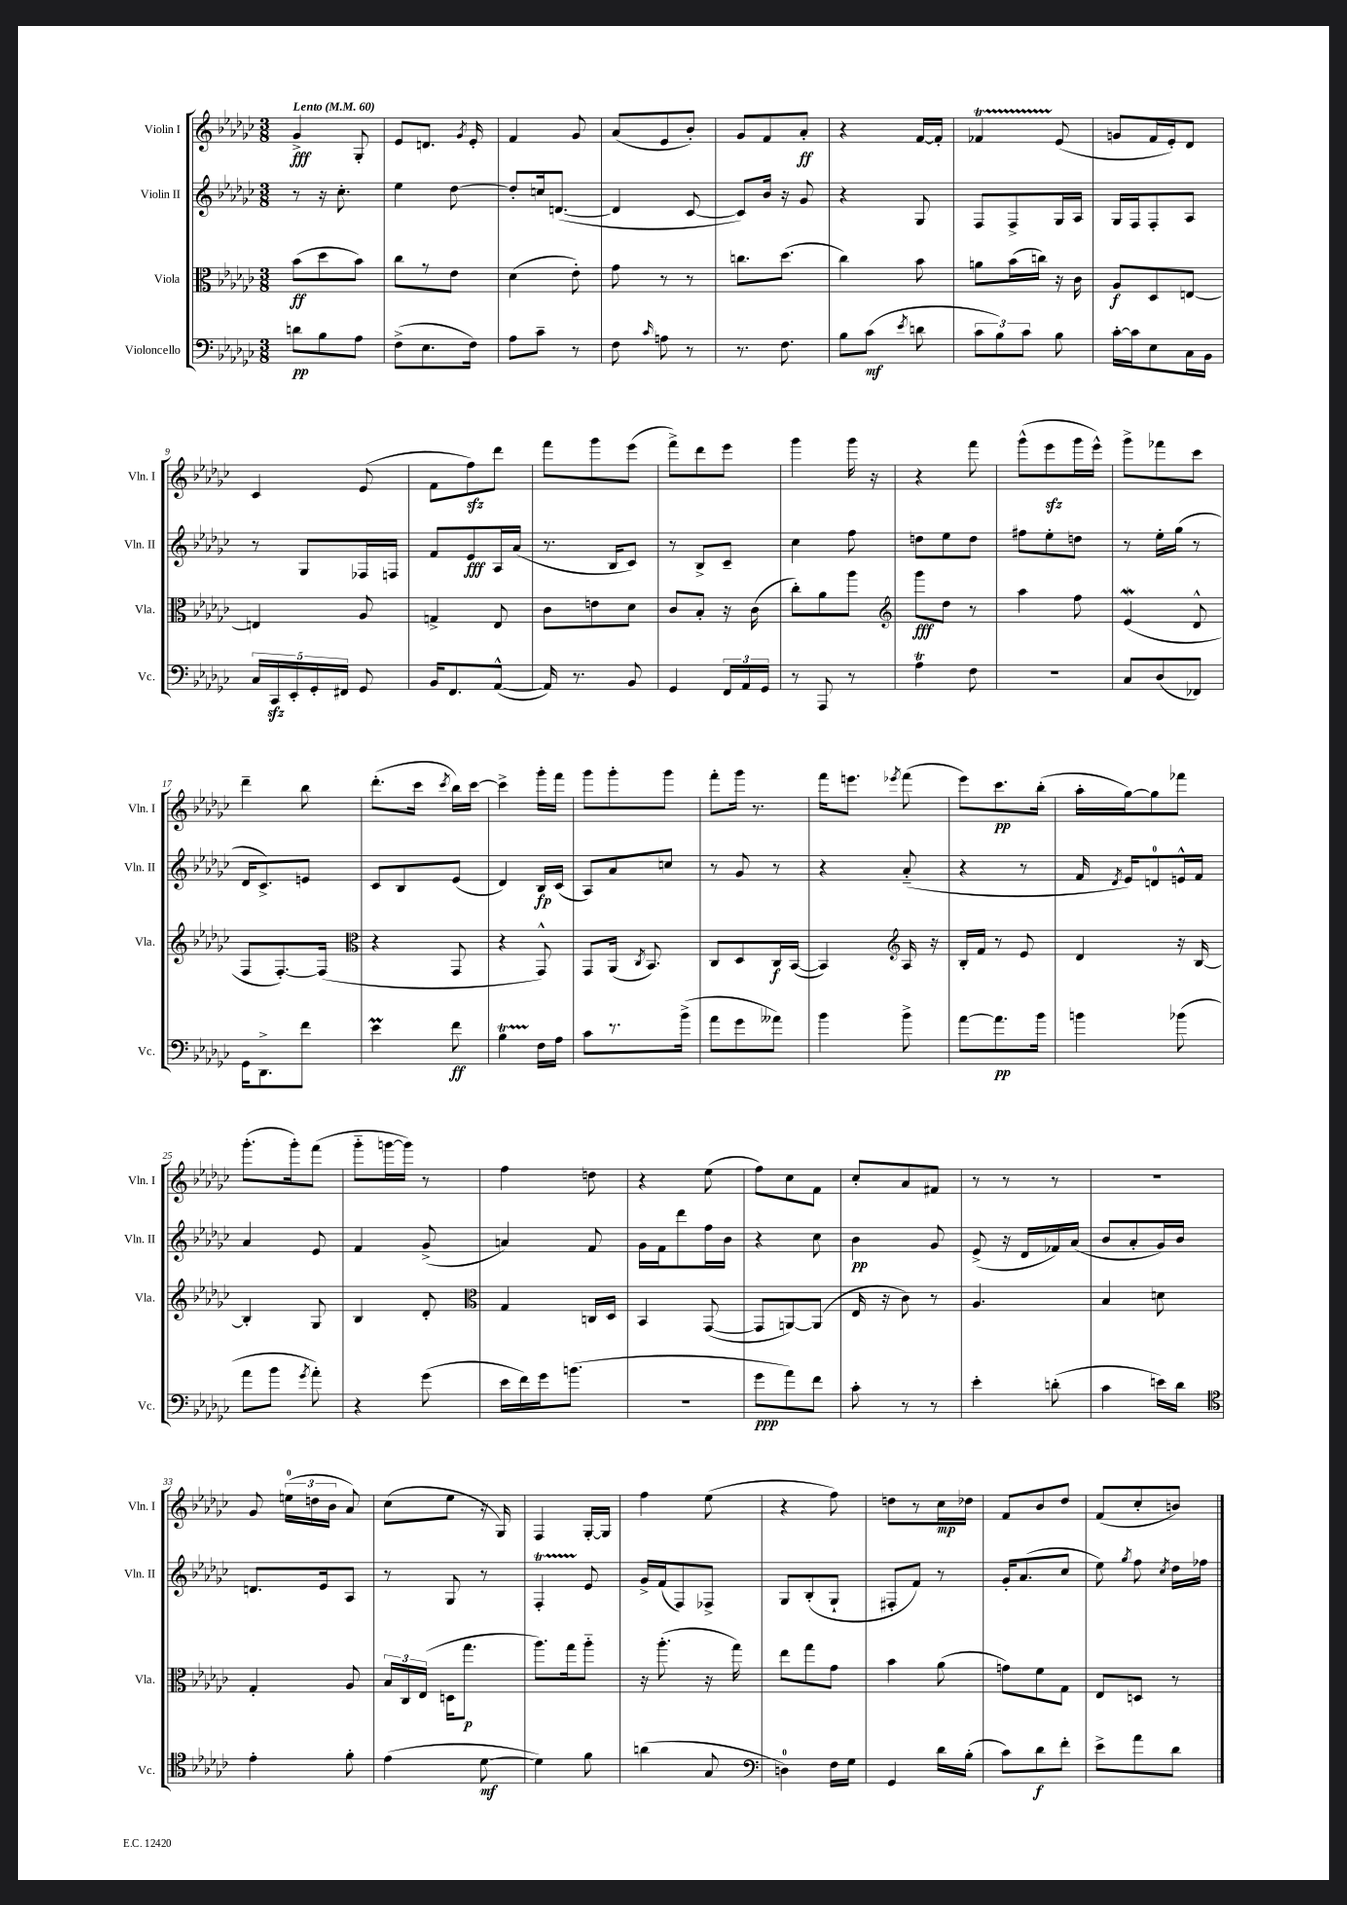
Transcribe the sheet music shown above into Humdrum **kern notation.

**kern	**dynam	**kern	**dynam	**kern	**dynam	**kern	**dynam
*part4	*part4	*part3	*part3	*part2	*part2	*part1	*part1
*staff4	*staff4	*staff3	*staff3	*staff2	*staff2	*staff1	*staff1
*I"Violoncello	*	*I"Viola	*	*I"Violin II	*	*I"Violin I	*
*I'Vc.	*	*I'Vla.	*	*I'Vln. II	*	*I'Vln. I	*
*clefF4	*	*clefC3	*	*clefG2	*	*clefG2	*
*k[b-e-a-d-g-c-]	*	*k[b-e-a-d-g-c-]	*	*k[b-e-a-d-g-c-]	*	*k[b-e-a-d-g-c-]	*
*M3/8	*	*M3/8	*	*M3/8	*	*M3/8	*
*MM60	*	*MM60	*	*MM60	*	*MM60	*
=1	=1	=1	=1	=1	=1	=1	=1
!	!	!	!	!	!	!LO:TX:a:B:t=Lento	!
8dn\L	pp	(8b-\L	ff	8r	.	4g-^/	fff
8B-\	.	8dd-\	.	16r	.	.	.
.	.	.	.	8.cc-'\	.	.	.
8A-\J	.	8b-\J)	.	.	.	8G-'/	.
=2	=2	=2	=2	=2	=2	=2	=2
(8F^\L	.	8cc-\L	.	4ee-\	.	8e-/L	.
8.E-\	.	8r	.	.	.	8.dn/J	.
.	.	8e-\J	.	[8dd-\	.	.	.
.	.	.	.	.	.	8qg-/	.
16F\Jk)	.	.	.	.	.	16e-'/	.
=3	=3	=3	=3	=3	=3	=3	=3
8A-\L	.	(4d-\	.	8dd-'/L]	.	4f/	.
8c-~\J	.	.	.	16ccn/k	.	.	.
.	.	.	.	([8.dn/J	.	.	.
8r	.	8e-'\)	.	.	.	8g-/	.
=4	=4	=4	=4	=4	=4	=4	=4
8F\	.	8g-\	.	4d/]	.	(8a-/L	.
16qqc-/	.	.	.	.	.	.	.
8An\	.	8r	.	.	.	8e-/	.
8r	.	8r	.	[8c-/	.	8b-'/J)	.
=5	=5	=5	=5	=5	=5	=5	=5
8.r	.	8.ccn\L	.	8c-/L])	.	8g-/L	.
.	.	.	.	16b-/Jk	.	8f/	.
8.F\	.	(8.dd-\J	.	16r	.	.	.
.	.	.	.	8g-/	.	8a-'/J	ff
=6	=6	=6	=6	=6	=6	=6	=6
8B-\L	.	4cc-\)	.	4r	.	4r	.
(8c-\J	mf	.	.	.	.	.	.
8qe-/	.	.	.	.	.	.	.
8dn\	.	8b-\	.	8G-/	.	[16f/LL	.
.	.	.	.	.	.	16f'/JJ]	.
=7	=7	=7	=7	=7	=7	=7	=7
12c-\L	.	8an\L	.	8F/L	.	4f-XT/	.
12B-\)	.	.	.	.	.	.	.
.	.	(16b-\L	.	8F^/	.	.	.
12c-\J	.	.	.	.	.	.	.
.	.	16ccn\JJ)	.	.	.	.	.
8B-\	.	16r	.	16G-/L	.	(8e-/	.
.	.	16c-\	.	16A-/JJ	.	.	.
=8	=8	=8	=8	=8	=8	=8	=8
[16c-'\LL	.	8A-/L	f	16G-/LL	.	8gn/L	.
16c-\J]	.	.	.	16F/J	.	.	.
8E-\	.	8D-/	.	8F'/	.	16f/L	.
.	.	.	.	.	.	16e-'/J)	.
16C-\L	.	[8En/J	.	8A-/J	.	8d-/J	.
16BB-\JJ	.	.	.	.	.	.	.
!!LO:LB:g=z
=9	=9	=9	=9	=9	=9	=9	=9
20C-/LL	.	4En/]	.	8r	.	4c-/	.
20CC-zz/	.	.	.	.	.	.	.
20EE-'/	.	.	.	.	.	.	.
.	.	.	.	8G-/L	.	.	.
20GG-'/	.	.	.	.	.	.	.
20FF#X/JJ	.	.	.	.	.	.	.
8GG-/	.	8A-/	.	16F-X/L	.	(8e-/	.
.	.	.	.	16Fn/JJ	.	.	.
=10	=10	=10	=10	=10	=10	=10	=10
16BB-/KL	.	4Gn^/	.	8f/L	.	8f\L	.
8.FF/	.	.	.	.	.	.	.
.	.	.	.	8e-/	fff	8ffzz\)	.
([8AA-^^/J	.	8E-/	.	16A-/L	.	8ddd-\J	.
.	.	.	.	(16a-/JJ	.	.	.
=11	=11	=11	=11	=11	=11	=11	=11
16AA-/])	.	8c-\L	.	8.r	.	8fff\L	.
8.r	.	.	.	.	.	.	.
.	.	8en\	.	.	.	8ggg-\	.
.	.	.	.	16B-/KL	.	.	.
8BB-/	.	8d-\J	.	8c-/J)	.	(8eee-\J	.
=12	=12	=12	=12	=12	=12	=12	=12
4GG-/	.	8c-/L	.	8r	.	8fff^\L)	.
.	.	8B-'/J	.	8B-^/L	.	8ddd-\	.
24FF/LL	.	16r	.	8c-~/J	.	8eee-\J	.
24AA-/	.	.	.	.	.	.	.
.	.	(16c-\	.	.	.	.	.
24GG-/JJ	.	.	.	.	.	.	.
=13	=13	=13	=13	=13	=13	=13	=13
8r	.	8cc-'\L)	.	4cc-\	.	4ggg-\	.
8AAA-/	.	8a-\	.	.	.	.	.
8r	.	8aa-\J	.	8ff\	.	16ggg-\	.
.	.	.	.	.	.	16r	.
=14	=14	=14	=14	=14	=14	=14	=14
*	*	*clefG2	*	*	*	*	*
4A-T\	.	8ggg-\L	fff	8ddn\L	.	4r	.
.	.	8dd-\J	.	8ee-\	.	.	.
8F\	.	8r	.	8dd\J	.	8fff\	.
=15	=15	=15	=15	=15	=15	=15	=15
4.r	.	4aa-\	.	8ff#X\L	.	(8ggg-^^\L	.
.	.	.	.	8ee-'\	.	8eee-zz\	.
.	.	8ff\	.	8ddn\J	.	16ggg-\L	.
.	.	.	.	.	.	16eee-^^\JJ)	.
=16	=16	=16	=16	=16	=16	=16	=16
8C-/L	.	(4e-W/	.	8r	.	8ggg-^\L	.
(8D-/	.	.	.	16ee-'\LL	.	8fff-X\	.
.	.	.	.	(16gg-\JJ	.	.	.
8FF-X/J)	.	8d-^^/	.	8r	.	8ccc-\J	.
!!LO:LB:g=z
=17	=17	=17	=17	=17	=17	=17	=17
16GG-\KL	.	8F/L	.	16d-/KL	.	4ddd-~\	.
8.DD-^\	.	.	.	8.c-^/)	.	.	.
.	.	[8.F'/)	.	.	.	.	.
8f\J	.	.	.	8en/J	.	8bb-\	.
.	.	(16F/Jk]	.	.	.	.	.
=18	=18	=18	=18	=18	=18	=18	=18
*	*	*clefC3	*	*	*	*	*
4e-M\	.	4r	.	8c-/L	.	(8.ddd-'\L	.
.	.	.	.	8B-/	.	.	.
.	.	.	.	.	.	16ccc-\Jk	.
.	.	.	.	.	.	8qccc-/	.
8f\	ff	8GG-/	.	(8e-/J	.	16bb-\LL)	.
.	.	.	.	.	.	[16ccc-\JJ	.
=19	=19	=19	=19	=19	=19	=19	=19
4B-t\	.	4r	.	4d-/)	.	4ccc-^\]	.
16F\LL	.	8GG-^^/)	.	16B-/LL	fp	16ggg-'\LL	.
16A-\JJ	.	.	.	(16c-/JJ	.	16fff\JJ	.
=20	=20	=20	=20	=20	=20	=20	=20
8c-\L	.	8GG-/L	.	8A-/L)	.	8ggg-\L	.
8.r	.	(16AA-/Jk	.	8a-/	.	8ggg-'\	.
.	.	8qC-/	.	.	.	.	.
.	.	8.BB-/)	.	.	.	.	.
.	.	.	.	8ccn/J	.	8ggg-\J	.
(16b-^\Jk	.	.	.	.	.	.	.
=21	=21	=21	=21	=21	=21	=21	=21
8a-\L	.	8C-/L	.	8r	.	8fff'\L	.
8g-\	.	8D-/	.	8g-/	.	16ggg-\Jk	.
.	.	.	.	.	.	8.r	.
8a--X\J)	.	16C-/L	f	8r	.	.	.
.	.	([16BB-/JJ	.	.	.	.	.
=22	=22	=22	=22	=22	=22	=22	=22
4b-\	.	4BB-/])	.	4r	.	16fff\KL	.
.	.	.	.	.	.	8.eeen\J	.
*	*	*clefG2	*	*	*	*	*
.	.	.	.	.	.	8qeee-X/	.
8b-^\	.	16A-/	.	(8a-/	.	(8fff\	.
.	.	16r	.	.	.	.	.
=23	=23	=23	=23	=23	=23	=23	=23
[8a-\L	.	16B-'/LL	.	4r	.	8eee-\L)	.
.	.	16f/JJ	.	.	.	.	.
8.a-\]	pp	8r	.	.	.	8.ccc-\	pp
.	.	8e-/	.	8r	.	.	.
16b-\Jk	.	.	.	.	.	(16bb-'\Jk	.
=24	=24	=24	=24	=24	=24	=24	=24
4bn\	.	4d-/	.	16f/	.	16aa-'\LL	.
.	.	.	.	8qd-/	.	.	.
.	.	.	.	16e-/KL)	.	[16gg-\J)	.
.	.	.	.	8dn/	.	8gg-\]	.
(8b-X\	.	16r	.	16en^^/L	.	8fff-X\J	.
.	.	[16B-/	.	16f/JJ	.	.	.
!!LO:LB:g=z
=25	=25	=25	=25	=25	=25	=25	=25
8a-\L	.	4B-'/]	.	4a-/	.	(8.ggg-'\L	.
8b-\J	.	.	.	.	.	.	.
.	.	.	.	.	.	16ggg-'\k)	.
8qg-/	.	.	.	.	.	.	.
8a-'\)	.	8G-/	.	8e-/	.	(8fff\J	.
=26	=26	=26	=26	=26	=26	=26	=26
4r	.	4B-/	.	4f/	.	8ggg-\L	.
.	.	.	.	.	.	[16gggn\L	.
.	.	.	.	.	.	16ggg\JJ])	.
(8g-\	.	8d-'/	.	(8g-^/	.	8r	.
=27	=27	=27	=27	=27	=27	=27	=27
*	*	*clefC3	*	*	*	*	*
16e-\LL	.	4G-/	.	4an/)	.	4ff\	.
16f\)	.	.	.	.	.	.	.
16g-\J	.	.	.	.	.	.	.
(8.bn\J	.	.	.	.	.	.	.
.	.	16Cn/LL	.	8f/	.	8ddn\	.
.	.	16D-/JJ	.	.	.	.	.
=28	=28	=28	=28	=28	=28	=28	=28
4.r	.	4BB-/	.	16g-\LL	.	4r	.
.	.	.	.	16f\J	.	.	.
.	.	.	.	8ddd-\	.	.	.
.	.	([8GG-/	.	16ff\L	.	(8ee-\	.
.	.	.	.	16b-\JJ	.	.	.
=29	=29	=29	=29	=29	=29	=29	=29
8g-\L	ppp	8GG-/L]	.	4r	.	8ff\L)	.
8a-\)	.	[8AAn/)	.	.	.	8cc-\	.
8f\J	.	(8AA/J]	.	8cc-\	.	8f\J	.
=30	=30	=30	=30	=30	=30	=30	=30
8c-'\	.	16E-/	.	4b-\	pp	8cc-'/L	.
.	.	16r	.	.	.	.	.
8r	.	8c-\)	.	.	.	8a-/	.
8r	.	8r	.	8g-/	.	8f#X/J	.
=31	=31	=31	=31	=31	=31	=31	=31
4e-'\	.	4.A-/	.	(8e-^/	.	8r	.
.	.	.	.	16r	.	8r	.
.	.	.	.	16d-/LL	.	.	.
(8dn'\	.	.	.	16f-X/)	.	8r	.
.	.	.	.	(16a-/JJ	.	.	.
=32	=32	=32	=32	=32	=32	=32	=32
4c-\	.	4B-/	.	8b-/L	.	4.r	.
.	.	.	.	8a-'/	.	.	.
16en\LL)	.	8dn\	.	16g-/L)	.	.	.
16d-\JJ	.	.	.	16b-/JJ	.	.	.
!!LO:LB:g=z
=33	=33	=33	=33	=33	=33	=33	=33
*clefC4	*	*	*	*	*	*	*
4e-'\	.	4G-'/	.	8.dn/L	.	8g-/	.
.	.	.	.	.	.	(24een\LL	.
.	.	.	.	.	.	24ddn\	.
.	.	.	.	16e-/k	.	.	.
.	.	.	.	.	.	24b-\JJ	.
8f'\	.	8A-/	.	8A-/J	.	8a-/)	.
=34	=34	=34	=34	=34	=34	=34	=34
(4e-\	.	24B-/LL	.	8r	.	(8cc-\L	.
.	.	24C-/	.	.	.	.	.
.	.	(24E-/JJ	.	.	.	.	.
.	.	16Dn\KL	.	8G-/	.	8ee-\J	.
.	.	8.gg-\J	p	.	.	.	.
[8d-\	mf	.	.	8r	.	16r	.
.	.	.	.	.	.	16G-/)	.
=35	=35	=35	=35	=35	=35	=35	=35
4d-\])	.	8.aa-\L)	.	4Ft'/	.	4F/	.
.	.	16gg-\k	.	.	.	.	.
8f\	.	8aa-\J	.	8e-/	.	[16G-'/LL	.
.	.	.	.	.	.	16G-/JJ]	.
=36	=36	=36	=36	=36	=36	=36	=36
(4an\	.	16r	.	16g-^/LL	.	4ff\	.
.	.	(8.aa-'\	.	(16f/J	.	.	.
.	.	.	.	8F/)	.	.	.
8G-/	.	16r	.	8F-X^/J	.	(8ee-\	.
.	.	16gg-\)	.	.	.	.	.
=37	=37	=37	=37	=37	=37	=37	=37
*clefF4	*	*	*	*	*	*	*
4Dn\)	.	8ee-\L	.	8G-/L	.	4r	.
.	.	8gg-\	.	(8B-'/	.	.	.
16F\LL	.	8g-\J	.	8G-`/J	.	8ff\)	.
16G-\JJ	.	.	.	.	.	.	.
=38	=38	=38	=38	=38	=38	=38	=38
4GG-/	.	4b-\	.	8F#X'/L	.	8ddn\L	.
.	.	.	.	8f/J)	.	8r	.
16d-\LL	.	(8a-\	.	8r	.	16cc-\L	mp
(16B-'\JJ	.	.	.	.	.	16dd-X\JJ	.
=39	=39	=39	=39	=39	=39	=39	=39
8c-\L)	.	8gn\L)	.	16g-'/KL	.	8f/L	.
.	.	.	.	(8.a-/	.	.	.
8d-\	f	8f\	.	.	.	8b-/	.
8f'\J	.	8G-\J	.	8cc-/J	.	8dd-/J	.
=40	=40	=40	=40	=40	=40	=40	=40
8e-^\L	.	8E-/L	.	8ee-\)	.	(8f/L	.
.	.	.	.	8qgg-/	.	.	.
8a-\	.	8Dn/J	.	8ff\	.	8cc-'/	.
.	.	.	.	8qcc-/	.	.	.
8d-\J	.	8r	.	16dd-\LL	.	8bn/J)	.
.	.	.	.	16ff-X\JJ	.	.	.
==	==	==	==	==	==	==	==
*-	*-	*-	*-	*-	*-	*-	*-
